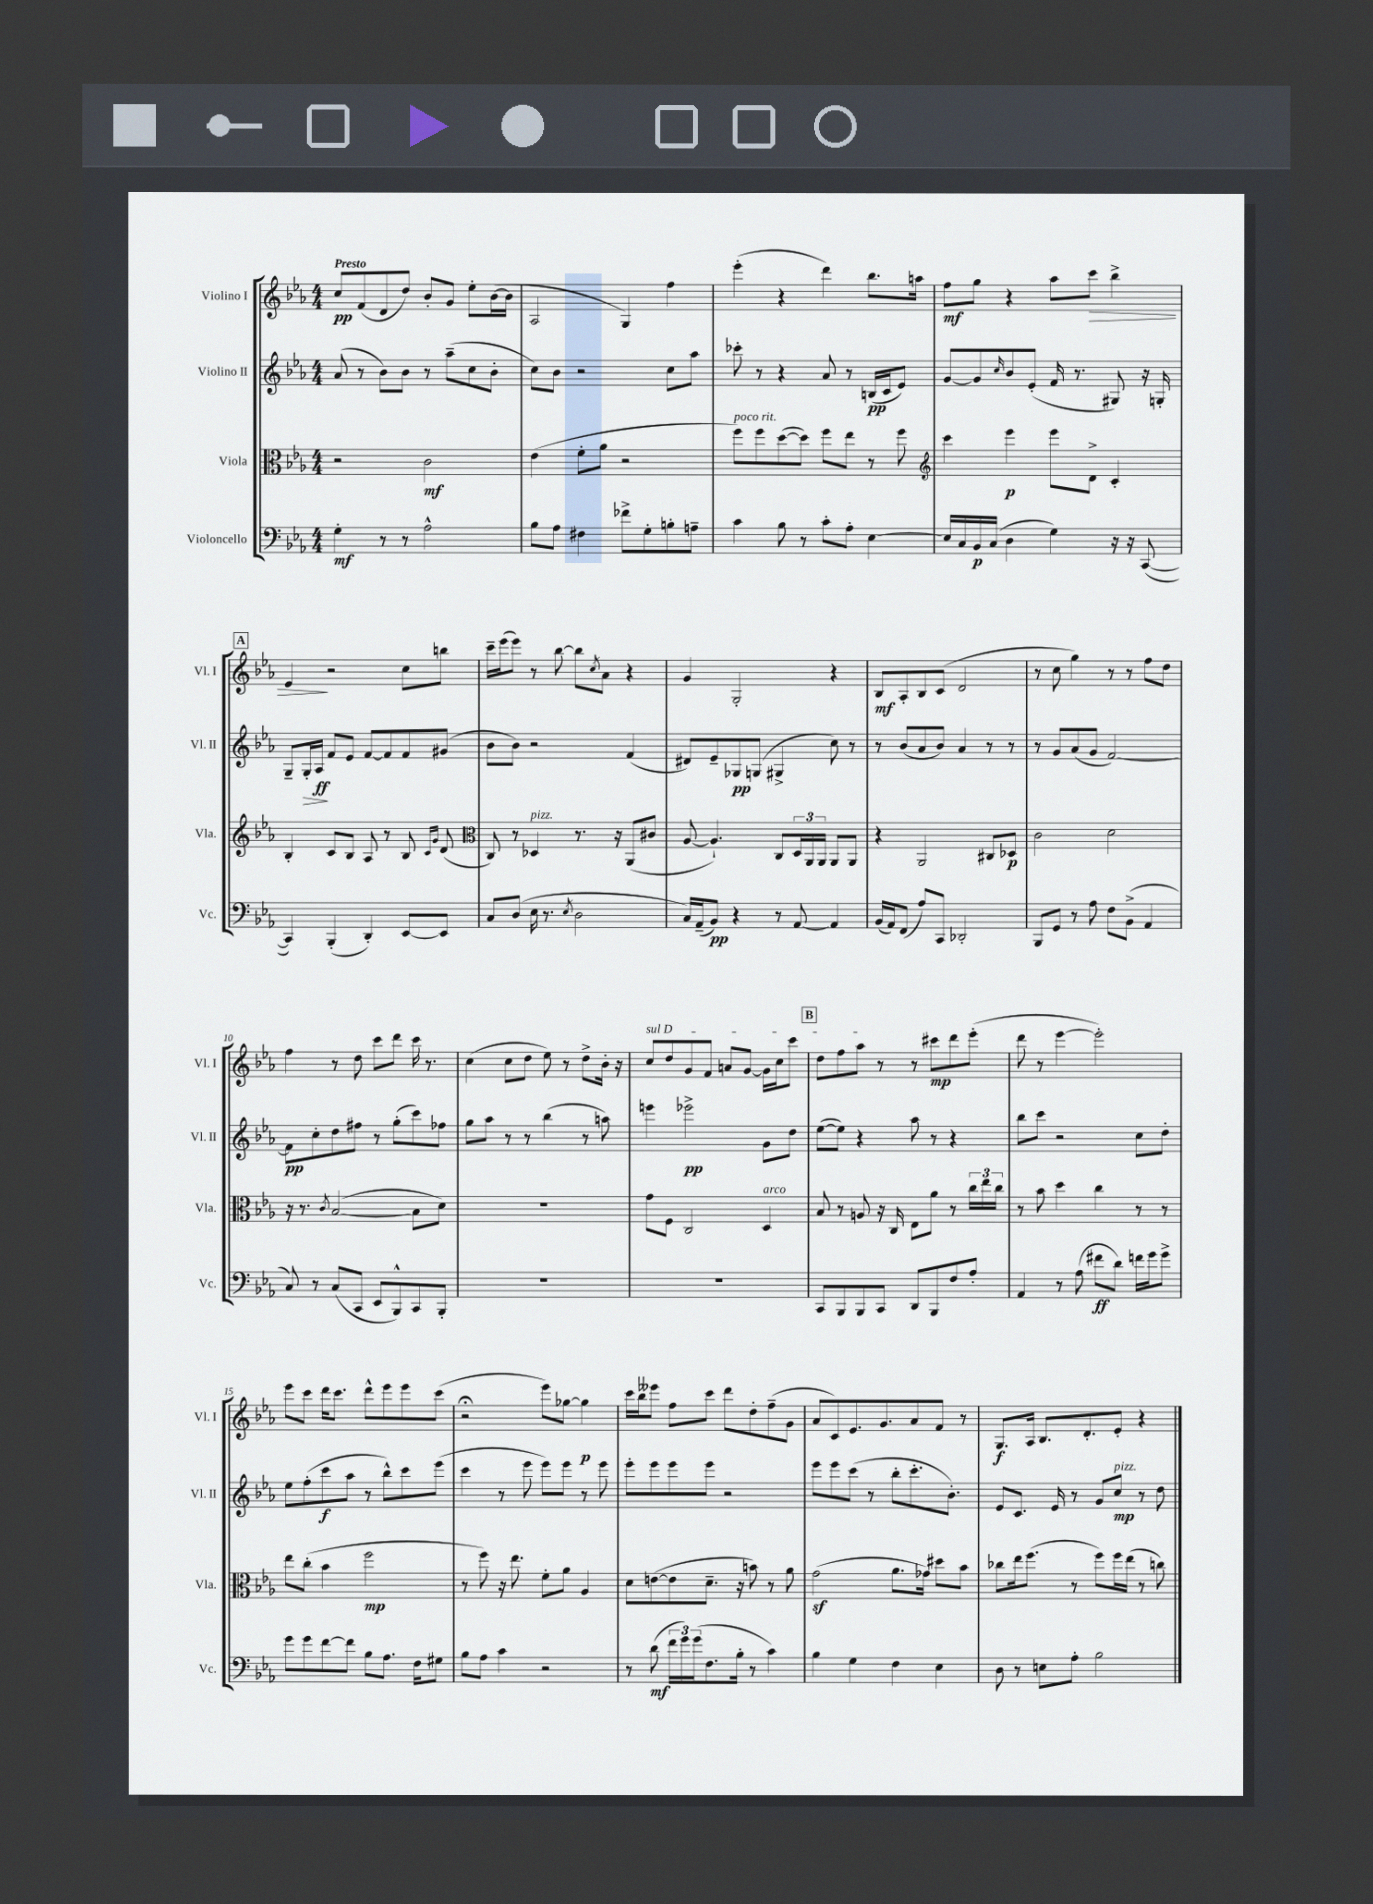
<<
\new StaffGroup <<
\new Staff = "s0" \with { instrumentName = "Violino I" shortInstrumentName = "Vl. I" } {
    \clef treble \key ees \major \numericTimeSignature \time 4/4 \tempo "Presto"
    c''8\pp f'8( d'8 d''8) bes'8-. g'8 ees''8-. bes'16~( bes'16 |
    aes2 g4) f''4 |
    ees'''4-.( r4 d'''4) bes''8. a''16 |
    f''8\mf g''8 r4 aes''8 c'''8\> bes''4-> |
    \mark \markup { \box "A" } ees'4\! r2 c''8 b''8 |
    c'''16-- ees'''16( ees'''8) r8 bes''8~ bes''8 \acciaccatura { c''8 } aes'8 r4 |
    g'4 g2-. r4 |
    bes8\mf aes8-. bes8 c'8( d'2 |
    r8 c''8 g''4) r8 r8 f''8 d''8 |
    f''4 r8 d''8 c'''8 d'''8 c'''16 r8. |
    c''4( c''8 d''8 ees''8) r8 d''8-> bes'16-. r16 |
    \once \override TextSpanner.bound-details.left.text = \markup { \italic "sul D" } c''8\startTextSpan d''8 g'8 f'8 a'8 g'8~ g'16 c''16 c'''8 |
    \mark \markup { \box "B" } d''8 f''8 aes''8\stopTextSpan r8 r8 cis'''8\mp d'''8 ees'''8-.( |
    d'''8 r8 ees'''4~ ees'''2-.) |
    ees'''8 c'''8 d'''16 c'''8. d'''8-^ ees'''8 ees'''8 c'''8( |
    r2\fermata ees'''8) ges''8~ ges''4\p |
    c'''16 bes''16 eeses'''8 f''8 c'''8 d'''8 d''8-. f''8--( g'8 |
    aes'8 c'8) ees'8. g'8. aes'8 f'8 r8 |
    g8.\f aes16 bes8. d'8.-. ees'8-. r4 \bar "|." |
}
\new Staff = "s1" \with { instrumentName = "Violino II" shortInstrumentName = "Vl. II" } {
    \clef treble \key ees \major \numericTimeSignature \time 4/4
    aes'8( r8 bes'8) bes'8 r8 aes''8--( c''8 bes'8-. |
    c''8) bes'8 r2 c''8 aes''8 |
    ces'''8-. r8 r4 aes'8 r8 b16\pp( c'16 ees'8) |
    g'8~ g'8 \grace { c''16 } bes'8 ees'8-.( f'16 r8. gis8) r16 g16-. |
    \mark \markup { \box "A" } g8-- g16-.\> aes16\ff\! f'8 ees'8 f'8~ f'8 f'8 gis'8( |
    bes'8 bes'8) r2 f'4( |
    dis'8) ees'8-- ges8\pp g8( gis4-> c''8) r8 |
    r8 bes'8( aes'8 bes'8) aes'4 r8 r8 |
    r8 g'8 aes'8( g'8 f'2~) |
    f'8\pp c''8-. d''8 fis''8 r8 g''8-.( c'''8) fes''8 |
    g''8 aes''8 r8 r8 bes''4( r8 a''8) |
    e'''4 ees'''2->\pp g'8 d''8 |
    \mark \markup { \box "B" } ees''8~( ees''8) r4 aes''8 r8 r4 |
    bes''8 c'''8 r2 c''8 d''8-. |
    ees''8 f''8-.( c'''8\f aes''8 r8 bes''8-^) c'''8 ees'''8( |
    c'''4 r8 ees'''8 ees'''8) ees'''8 r8 ees'''8 |
    ees'''8-. ees'''8 ees'''8 ees'''8 r2 |
    ees'''8 ees'''8 c'''8( r8 bes''8-. c'''8.-. bes'8.-.) |
    ees'8 c'8. ees'16 r8 g'8 c''8\mp^\markup { \italic "pizz." } r8 d''8 \bar "|." |
}
\new Staff = "s2" \with { instrumentName = "Viola" shortInstrumentName = "Vla." } {
    \clef alto \key ees \major \numericTimeSignature \time 4/4
    r2 c'2\mf |
    ees'4( f'8-. aes'8 r2 |
    f''8^\markup { \italic "poco rit." }) f''8 d''8~( d''8) f''8 ees''8 r8 f''8 |
    \clef treble c'''4 ees'''4\p ees'''8 d'8-> c'4-. |
    \mark \markup { \box "A" } bes4-. c'8 bes8 aes8 r8 bes8 \grace { c'16 g'16 } d'8( |
    \clef alto c8) r8 des4^\markup { \italic "pizz." } r8. r16 aes,8( cis'8 |
    aes8~ aes4.-!) c8 \tuplet 3/2 { d16 aes,16 aes,16 } aes,8 aes,8 |
    r4 aes,2 cis8 des8\p |
    c'2 d'2 |
    r16 r8. \acciaccatura { c'8 } bes2~( bes8 d'8) |
    r1 |
    g'8 f8 c2 d4^\markup { \italic "arco" } |
    \mark \markup { \box "B" } bes8 r8 a8 r16 c16 ees8 aes'8 r8 \tuplet 3/2 { c''16 ees''16 c''16 } |
    r8 bes'8 d''4 c''4 r8 r8 |
    ees''8 c''8-.( bes'4 f''2\mp |
    r8 f''8) r16 ees''8. f'8-. aes'8 aes4 |
    d'8 e'8~( e'8 d'8.-- r16 b'8) r8 aes'8 |
    g'2\sf( aes'8. ges'16) dis''8 bes'8 |
    ces''8 ees''16 f''8.( r8 f''8) f''16 ees''16( r8 c''8) \bar "|." |
}
\new Staff = "s3" \with { instrumentName = "Violoncello" shortInstrumentName = "Vc." } {
    \clef bass \key ees \major \numericTimeSignature \time 4/4
    g4-.\mf r8 r8 aes2-^ |
    bes8 aes8 fis4 fes'8-> g8-. b8-. a8-- |
    c'4 bes8 r8 c'8-. aes8-. ees4~ |
    ees16 c16 bes,16\p c16( d4 g4) r16 r16 c,8~( |
    \mark \markup { \box "A" } c,4) bes,,4-.( d,4-.) ees,8~ ees,8 |
    c8 d8( ees16 r8. \acciaccatura { ees8 } d2 |
    c16) aes,16--( bes,8\pp) r4 r8 aes,8~ aes,4 |
    bes,16( aes,16) f,8( aes8) c,8 des,2-. |
    bes,,8 g,8 r8 aes8 f8 bes,8->( aes,4 |
    c8) r8 c8( c,8 ees,8 bes,,8-^) c,8 bes,,8-. |
    R1 |
    R1 |
    \mark \markup { \box "B" } c,8 bes,,8 bes,,8 c,8 d,8 bes,,8 f8 aes8-. |
    aes,4 r8 aes8( fis'8\ff d'8) f'16 g'16 g'8-> |
    g'8 g'8 f'8~ f'8 bes8 aes8. f16 gis8 |
    bes8 aes8 c'4 r2 |
    r8 d'8\mf( \tuplet 3/2 { f'16 g'16) g'16( } f8. bes16-. r8 c'4) |
    bes4 g4 f4 ees4 |
    d8 r8 e8 aes8-. bes2 \bar "|." |
}
>>
>>
